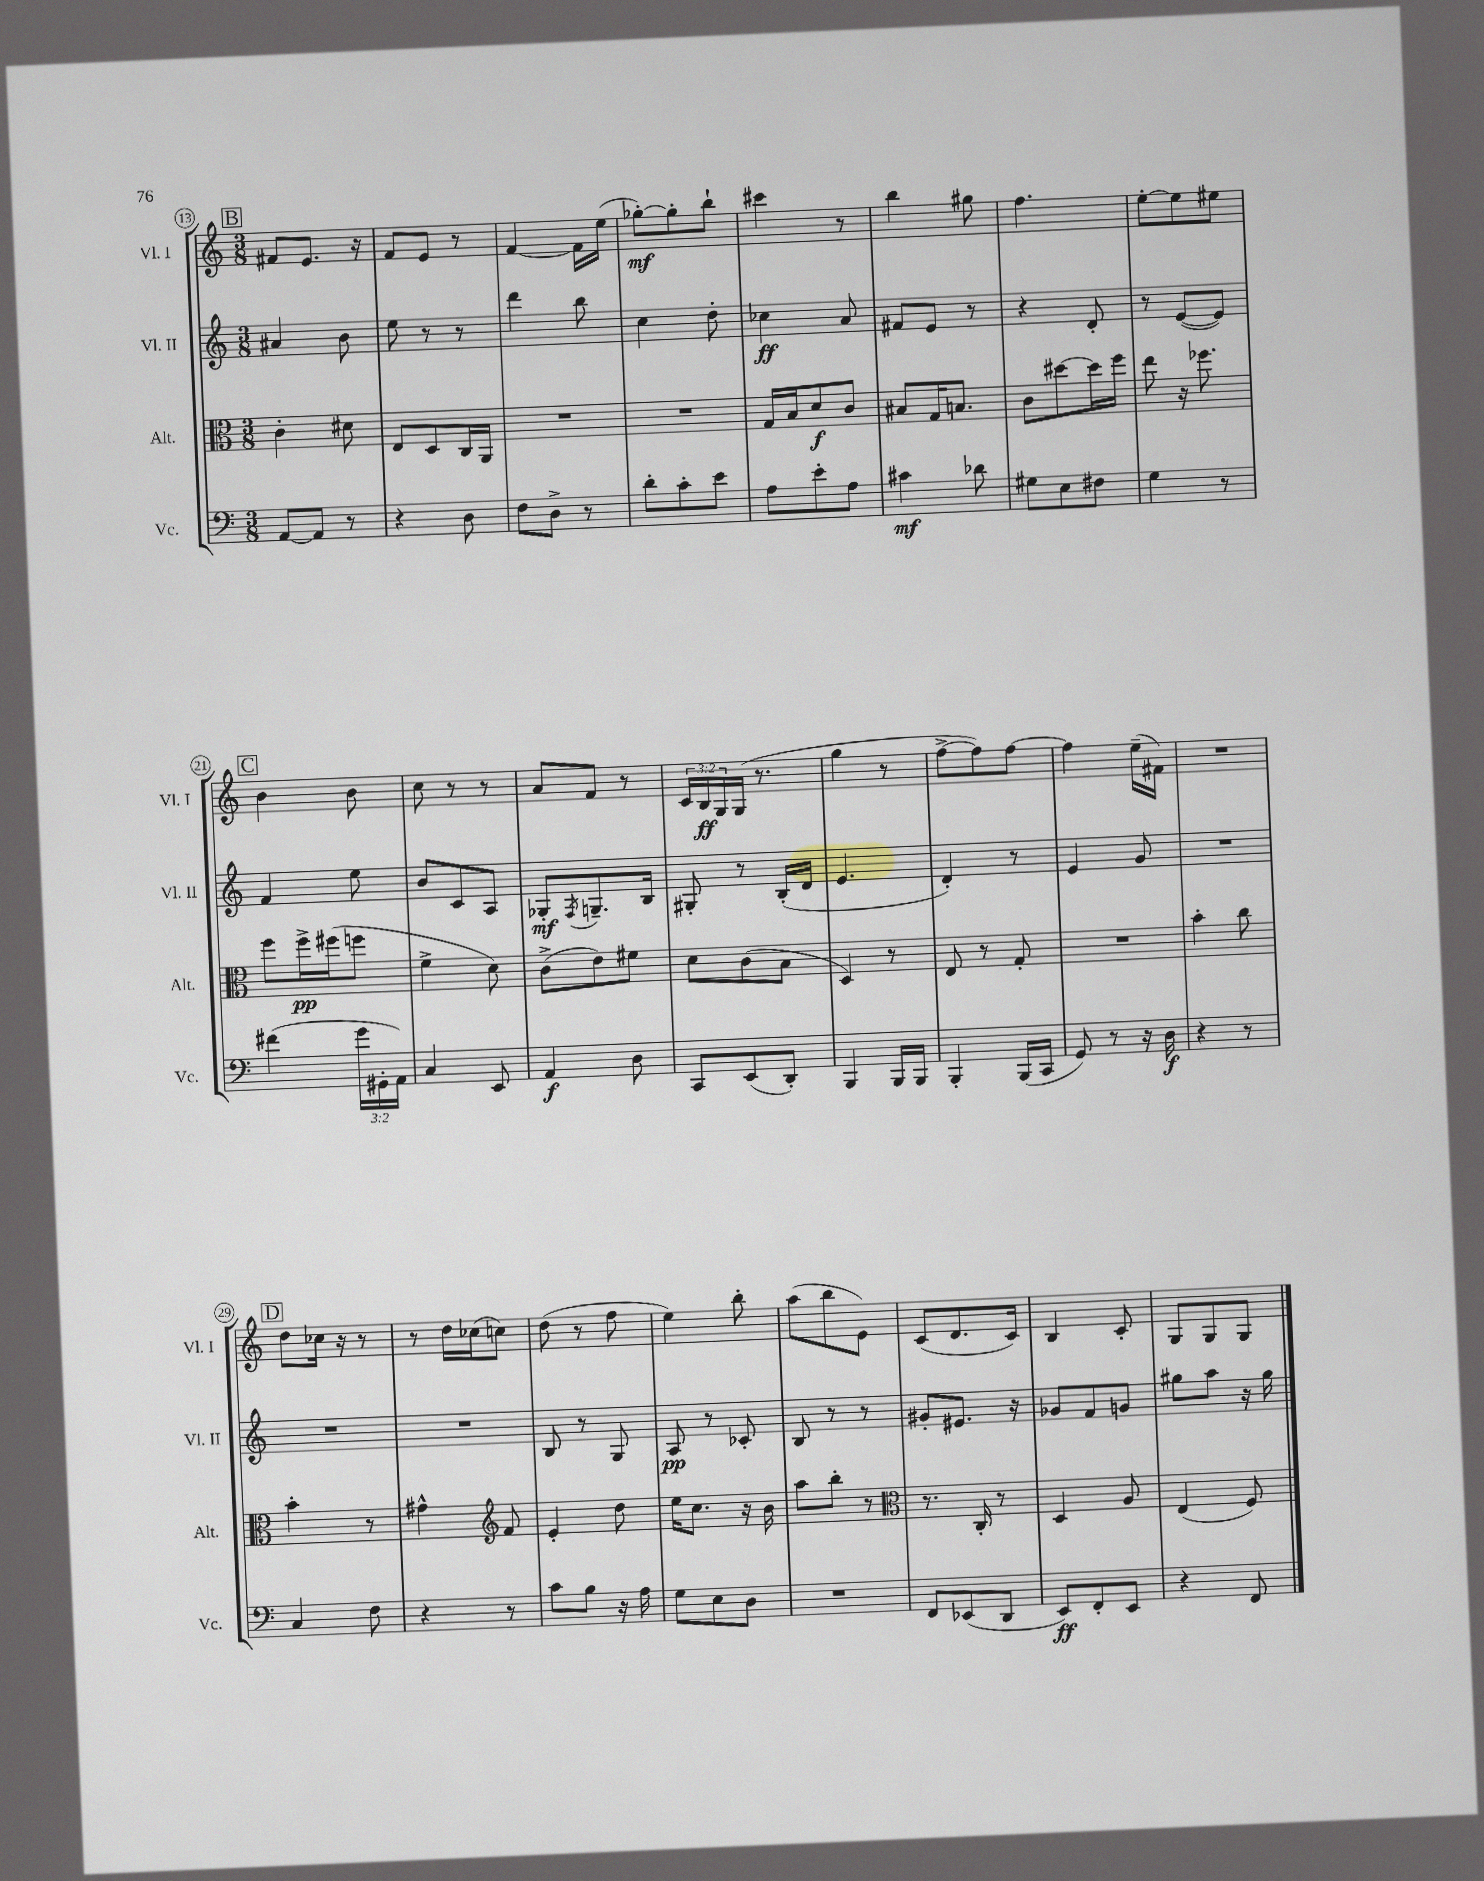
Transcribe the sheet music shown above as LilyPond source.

<<
\new StaffGroup <<
\new Staff = "s0" \with { instrumentName = "Vl. I" shortInstrumentName = "Vl. I" } {
    \clef treble \key c \major \numericTimeSignature \time 3/8 \override Staff.TupletNumber.text = #tuplet-number::calc-fraction-text
    \mark \markup { \box "B" } fis'8 e'8. r16 |
    f'8 e'8 r8 |
    f'4~ f'16 e''16( |
    ges''8~-.\mf) ges''8-. b''8-! |
    cis'''4 r8 |
    b''4 gis''8 |
    f''4. |
    e''8~-. e''8 eis''8 |
    \mark \markup { \box "C" } b'4 b'8 |
    c''8 r8 r8 |
    a'8 f'8 r8 |
    \tuplet 3/2 { c'16 b16\ff g16 } g16( r8. |
    g''4 r8 |
    f''8~-> f''8) f''8~ |
    f''4 e''16--( fis'16) |
    R4. |
    \mark \markup { \box "D" } d''8 ces''16 r16 r8 |
    r8 d''16 ces''16( c''8) |
    d''8( r8 f''8 |
    e''4) b''8-. |
    a''8( b''8 e'8) |
    c'8( d'8. c'16) |
    b4 c'8-. |
    g8 g8 g8 \bar "|." |
}
\new Staff = "s1" \with { instrumentName = "Vl. II" shortInstrumentName = "Vl. II" } {
    \clef treble \key c \major \numericTimeSignature \time 3/8
    \mark \markup { \box "B" } ais'4 b'8 |
    e''8 r8 r8 |
    d'''4 b''8 |
    c''4 d''8-. |
    ces''4\ff a'8 |
    fis'8 e'8 r8 |
    r4 d'8-. |
    r8 e'8~( e'8) |
    \mark \markup { \box "C" } f'4 e''8 |
    b'8 c'8 a8 |
    ges8-.\mf \acciaccatura { f8 } g8.-- b16 |
    gis8-. r8 b16-.( d'16 |
    e'4. |
    d'4-.) r8 |
    e'4 g'8 |
    R4. |
    \mark \markup { \box "D" } R4. |
    R4. |
    b8 r8 g8 |
    a8\pp r8 ces'8-. |
    b8 r8 r8 |
    gis'8-. eis'8. r16 |
    ges'8 f'8 g'8 |
    gis''8 a''8 r16 gis''16 \bar "|." |
}
\new Staff = "s2" \with { instrumentName = "Alt." shortInstrumentName = "Alt." } {
    \clef alto \key c \major \numericTimeSignature \time 3/8
    \mark \markup { \box "B" } c'4-. dis'8 |
    e8 d8 c16 a,16 |
    R4. |
    R4. |
    g16 b16 d'8\f c'8 |
    bis8 g16 b8. |
    c'8 dis''8~ dis''16 f''16 |
    e''8 r16 fes''8. |
    \mark \markup { \box "C" } f''8 f''16->\pp fis''16( f''8 |
    f'4-> d'8) |
    c'8->( e'8) fis'8 |
    d'8 c'8( b8 |
    d4) r8 |
    e8 r8 g8-. |
    R4. |
    b'4-. c''8 |
    \mark \markup { \box "D" } b'4-. r8 |
    gis'4-^ \clef treble f'8 |
    e'4-. d''8 |
    e''16 c''8. r16 b'16 |
    a''8 b''8-. r8 |
    \clef alto r8. c16-. r8 |
    d4 a8 |
    e4( f8) \bar "|." |
}
\new Staff = "s3" \with { instrumentName = "Vc." shortInstrumentName = "Vc." } {
    \clef bass \key c \major \numericTimeSignature \time 3/8 \override Staff.TupletNumber.text = #tuplet-number::calc-fraction-text
    \mark \markup { \box "B" } a,8~ a,8 r8 |
    r4 d8 |
    f8 d8-> r8 |
    d'8-. c'8-. e'8 |
    a8 e'8-. a8 |
    cis'4\mf des'8 |
    gis8 e8 fis8 |
    g4 r8 |
    \mark \markup { \box "C" } fis'4( \tuplet 3/2 { g'16 gis,16-. a,16) } |
    c4 e,8 |
    a,4\f d8 |
    c,8 e,8( d,8-.) |
    b,,4 b,,16 b,,16 |
    b,,4-. b,,16( c,16 |
    g,8) r8 r16 d16\f |
    r4 r8 |
    \mark \markup { \box "D" } c4 f8 |
    r4 r8 |
    c'8 b8 r16 a16 |
    g8 e8 d8 |
    R4. |
    f,8 ees,8( d,8 |
    e,8\ff) f,8-. e,8 |
    r4 f,8 \bar "|." |
}
>>
>>
\layout { \context { \Score currentBarNumber = #13 \override BarNumber.stencil = #(make-stencil-circler 0.1 0.3 ly:text-interface::print) } }
